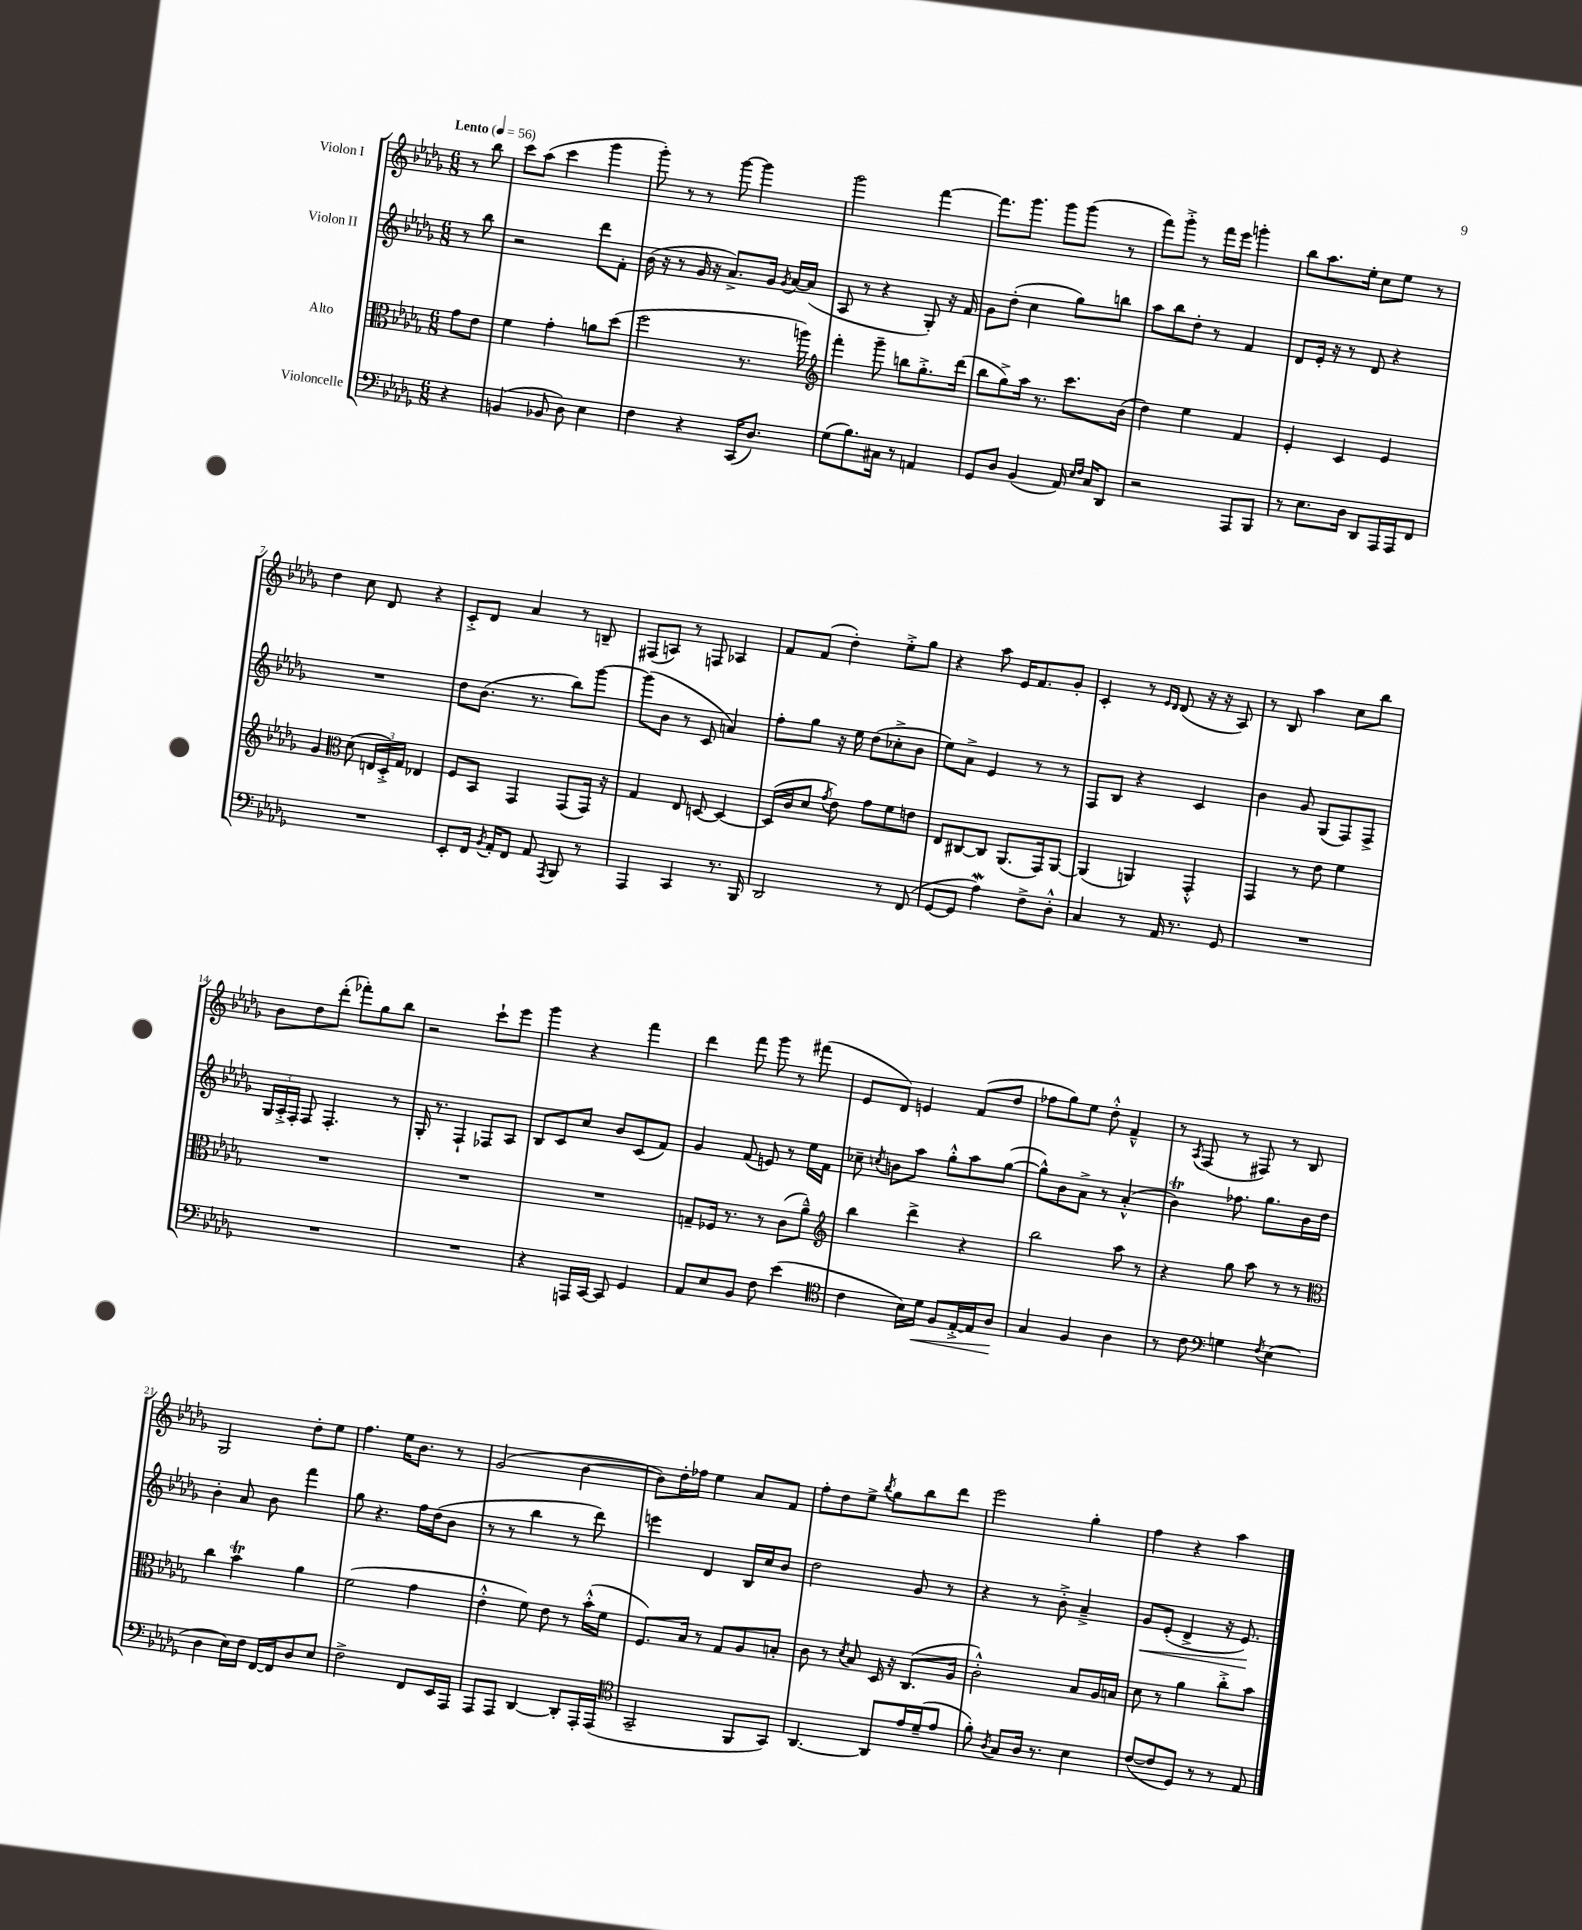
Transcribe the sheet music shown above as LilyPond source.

<<
\new StaffGroup <<
\new Staff = "s0" \with { instrumentName = "Violon I" } {
    \clef treble \key des \major \numericTimeSignature \time 6/8 \partial 4 \tempo "Lento" 4 = 56
    \autoBeamOff r8 bes''8 |
    c'''8[ aes''8]( c'''4 ges'''4 |
    ges'''8-.) r8 r8 ges'''8~ ges'''4 |
    ges'''2 f'''4~ |
    f'''8.[ ges'''8.] ges'''8[ ges'''8]( r8 |
    f'''8[) ges'''8]-.-> r8 f'''16[ ees'''16] g'''4-. |
    bes''8[ aes''8. ees''16]-. c''8[ ees''8] r8 |
    des''4 c''8 des'8 r4 |
    c'8[-.-> des'8] aes'4 r8 b8-- |
    fis8[( a8]) r8 f8 aes4 |
    f'8[ f'8]( des''4-.) ees''8[-.-> ges''8] |
    r4 aes''8 ees'16[ f'8. ges'8]-. |
    c'4-. r8 \grace { ees'16[ des'16] } des'8( r16 r16 aes8) |
    r8 bes8 aes''4 c''8[ bes''8] |
    bes'8[ des''8 des'''8]-.( fes'''8[-.) ges''8 bes''8] |
    r2 c'''8[-! ees'''8] |
    ges'''4 r4 f'''4 |
    des'''4 f'''8 ges'''8 r8 fis'''8( |
    ees'8[ des'8]) e'4 f'8[( des''8] |
    fes''8[ ges''8) ees''8] des''8-.-^ f'4---^ |
    r8 \acciaccatura { aes8 } f8( r8 fis8) r8 bes8 |
    ges2 des''8[-. ees''8] |
    f''4. ees''16[ bes'8.] r8 |
    ges'2( bes'4~ |
    bes'8[) des''16-. fes''16] ees''4 aes'8[ f'8] |
    f''8[-. des''8 ees''8]-> \acciaccatura { bes''8 } ges''8[ bes''8 des'''8] |
    ees'''2 ges''4-. |
    f''4 r4 aes''4 \bar "|." |
}
\new Staff = "s1" \with { instrumentName = "Violon II" } {
    \clef treble \key des \major \numericTimeSignature \time 6/8 \partial 4
    \autoBeamOff r8 bes''8 |
    r2 des'''8[ f'8]-. |
    bes'16( r16 r8 ges'16 r16 aes'8.[->) ges'16] \acciaccatura { ges'8 } aes'16[~ aes'16]( |
    aes8 r8 r4 ges8-.) r16 f'16 |
    ges'8[ des''8]-.( c''4 ges''8[) b''8] |
    aes''8[ bes''8 des''8]-. r8 f'4 |
    des'8[ ees'16]-. r16 r8 des'8 r4 |
    R2. |
    des''8[ bes'8.]( r8. bes''8[) ges'''8]~ |
    ges'''8[( bes'8] r8 c'8 a'4) |
    f''8[-. ges''8] r16 ees''16 des''8[( ces''8-.-> bes'8] |
    ees''8[) aes'8]-> ees'4 r8 r8 |
    f8[ bes8] r4 c'4 |
    bes'4 ges'8 ges8[( f8) f8]-> |
    \tuplet 3/2 { ges16[ aes16-.-> f16]-. } f8 f4.-. r8 |
    ges16-. r8. f4-! fes8[ aes8] |
    bes8[ c'8 c''8] bes'8[ c'8( f'8]) |
    ges'4 f'8( e'8) r8 ees''16[ f'16] |
    ces''8-- \acciaccatura { c''8 } b'8[ aes''8] ges''8[-.-^ aes''8 ges''8]~( |
    ges''8[-^) bes'8 aes'8]-> r8 aes'4-.-^( |
    bes'4\trill) fes''8. ges''8.[ bes'16 des''16] |
    bes'4-. aes'8 bes'8 f'''4 |
    ges''8 r4. f''16[ des''16( bes'8] |
    r8 r8 bes''4 r8 des'''8) |
    e'''4 des'4 bes16[ c''16 bes'8] |
    des''2 ges'8 r8 |
    r4 r8 bes'8-.-> aes'4---> |
    ges'8[\< ees'8]-.( des'4-> r16 ees'8.\!) \bar "|." |
}
\new Staff = "s2" \with { instrumentName = "Alto" } {
    \clef alto \key des \major \numericTimeSignature \time 6/8 \partial 4
    \autoBeamOff ges'8[ ees'8] |
    f'4 ges'4-. a'8[ des''8]( |
    f''2 r8. a''16) |
    \clef treble f'''4-. ges'''8-- b''8[ ges''8.-.-> des'''16]( |
    bes''8[ ges''8->) aes''16] r8. c'''8.[ bes'16]( |
    des''4) ees''4 f'4 |
    ees'4-. c'4 ees'4 |
    ges'4 \clef alto des'8( \tuplet 3/2 { e16[ des16-.->) ges16] } ees4 |
    f8[ bes,8] ges,4 ges,8[( ges,16]) r16 |
    ges4 ees8 d8~ d4~ |
    d16[( c'16 des'8] \acciaccatura { ges'8 } ees'8) ges'8[ f'8 e'8] |
    ees8[ cis8~ cis8] aes,8.[( ges,16) aes,8]~ |
    aes,4( a,4) ges,4-.-^ |
    ges,4 r8 ees'8 f'4 |
    R2. |
    R2. |
    R2. |
    g8[-- fes16] r8. r8 c'8[( aes'8]---^) |
    \clef treble bes''4 des'''4-> r4 |
    bes''2 aes''8 r8 |
    r4 ges''8 aes''8 r8 r8 |
    \clef alto c''4 bes'4\trill aes'4 |
    f'2( ges'4 |
    ees'4-.-^ f'8) ees'8 r8 bes'16[-.-^( f'16] |
    f8.[) bes16] r8 ges8[ aes8 b8]-. |
    c'8 r8 \acciaccatura { des'8 } bes8 des16 r16 c8.[( aes16] |
    c'2-.-^) bes8[ aes16 b16] |
    des'8 r8 aes'4 c''8[-.-> bes'8] \bar "|." |
}
\new Staff = "s3" \with { instrumentName = "Violoncelle" } {
    \clef bass \key des \major \numericTimeSignature \time 6/8 \partial 4
    \autoBeamOff r4 |
    b,4( bes,8 des8) ees4 |
    f4 r4 c,16[( des8.]) |
    ges8[( bes8.) cis16] r8 a,4 |
    ges,8[ des8] bes,4( aes,16) \grace { ees16[ f16] } c16[ des,8] |
    r2 aes,,8[ bes,,8] |
    r8 ees8.[ des16] des,8[ aes,,16 aes,,16 f,8] |
    R2. |
    ees,8[-. f,16] \acciaccatura { bes,8 } aes,16[-. f,8] aes,8 \acciaccatura { aes,,8 } bes,,8 r8 |
    aes,,4 c,4 r8. bes,,16 |
    des,2 r8 f,8( |
    ges,8[~ ges,8] aes4\mordent) f8[-> des8]-.-^ |
    c4 r8 aes,16 r8. ges,8 |
    R2. |
    R2. |
    R2. |
    r4 a,,16[ c,16]~ c,8 ges,4 |
    aes,8[ ees8 bes,8] f8 ees'4( |
    \clef tenor c'4 bes16[) des'16]\< f8[ ees16~-.-> ees16 aes8]\! |
    ges4 f4 aes4 |
    r8 c'8 \clef bass g4 \acciaccatura { f8 } ees4( |
    des4 ees16[) f16] f,16[~ f,16 des8 ees8] |
    f2-> f,8[ ees,16 aes,,16] |
    aes,,8[ aes,,8] des,4~ des,8[-. aes,,16-. aes,,16]( |
    \clef tenor ges,2-- f,8[ ges,8]) |
    aes,4.~ aes,8[ ees'16 des'16--( ees'8] |
    f'8-.) \acciaccatura { aes8 } ges8[ aes16] r8. bes4 |
    c'8[~( c'8 des8]) r8 r8 ees8 \bar "|." |
}
>>
>>
